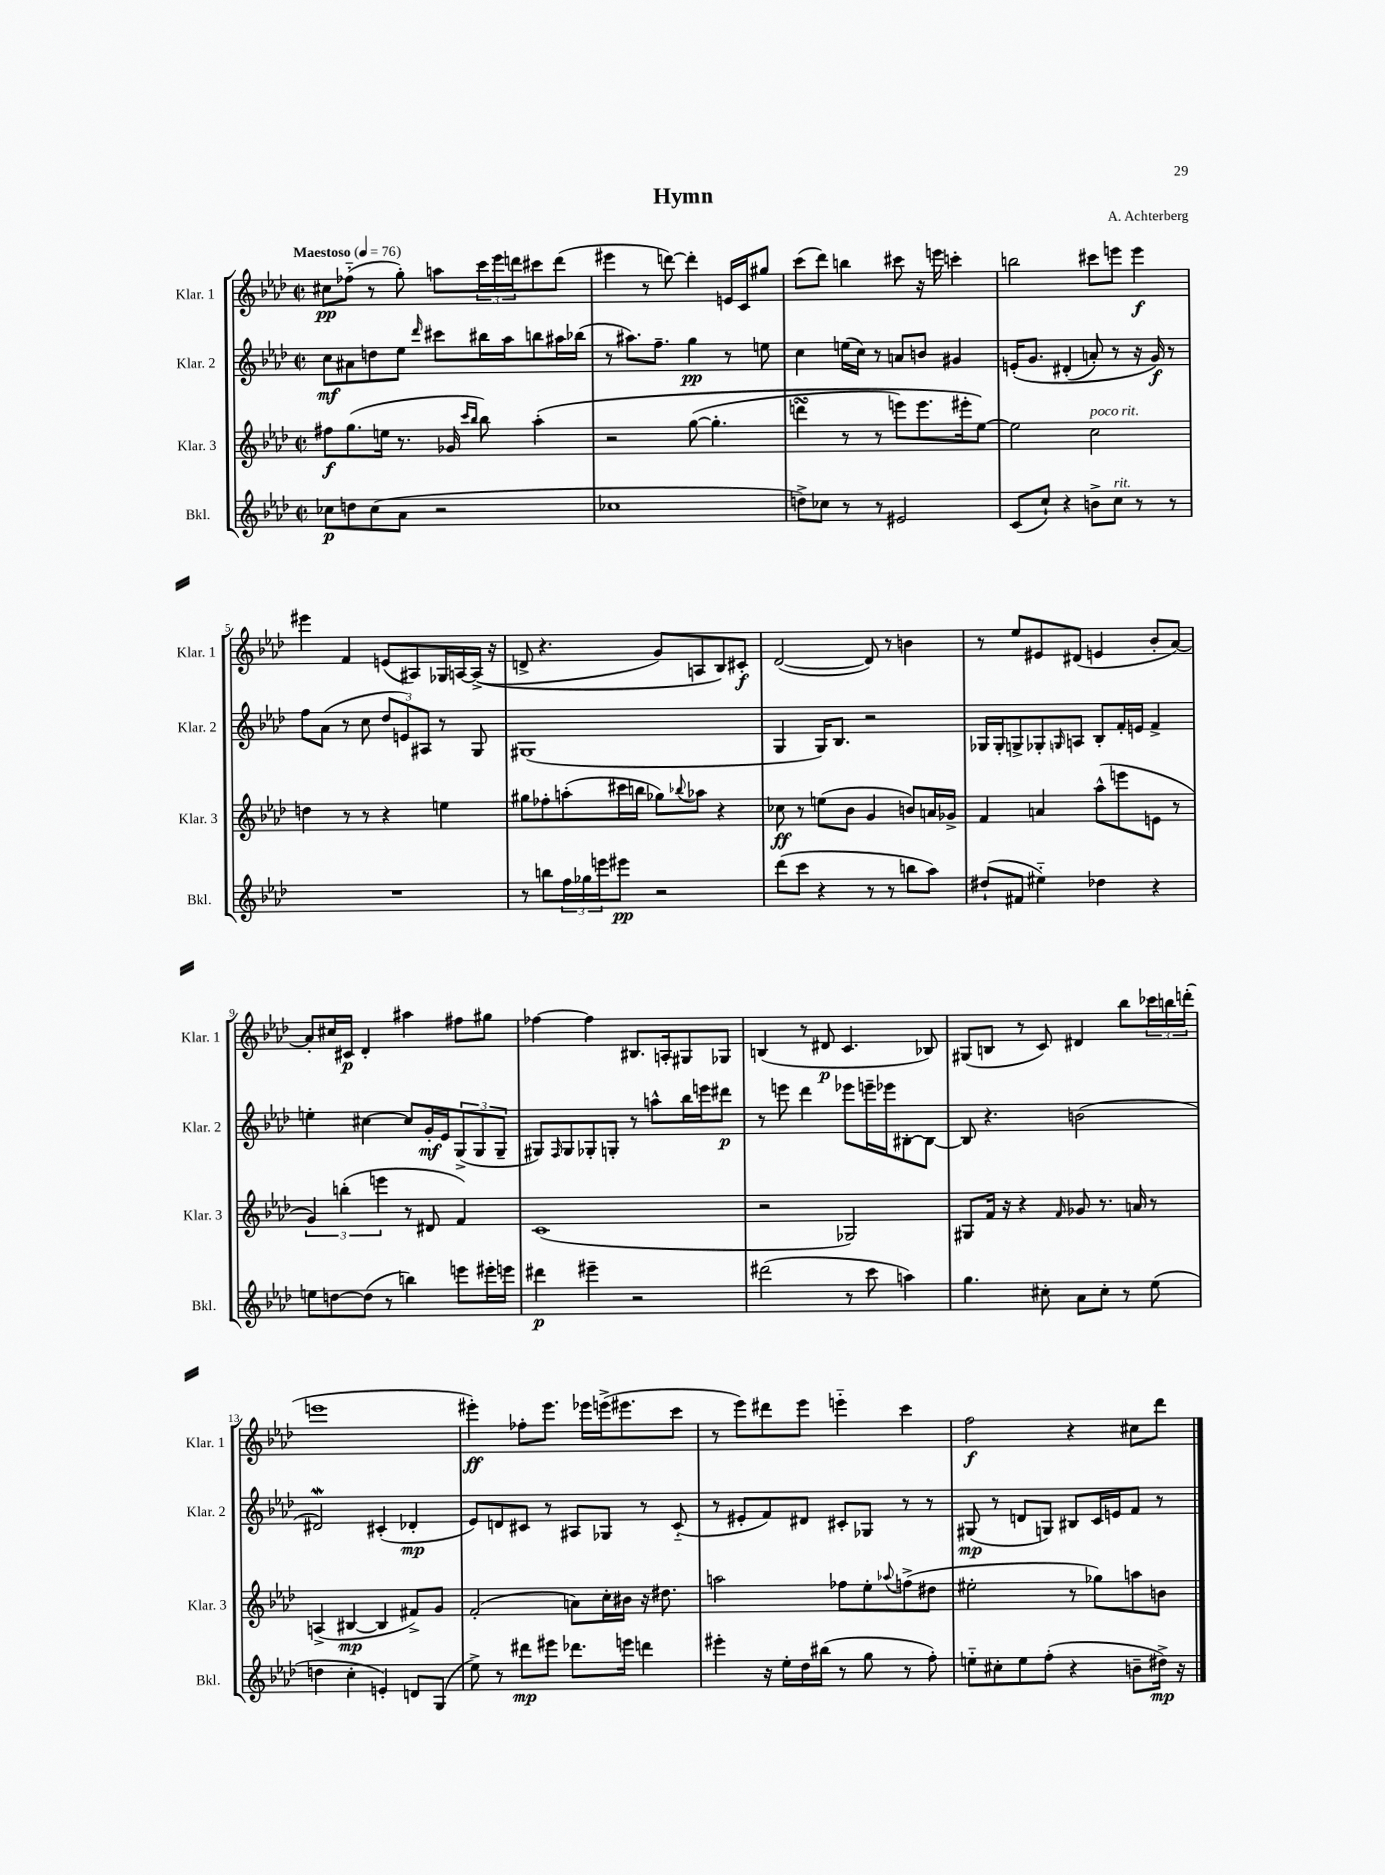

**kern	**kern	**kern	**kern
*staff4	*staff3	*staff2	*staff1
*clefG2	*clefG2	*clefG2	*clefG2
*k[b-e-a-d-]	*k[b-e-a-d-]	*k[b-e-a-d-]	*k[b-e-a-d-]
*M2/2	*M2/2	*M2/2	*M2/2
*met(c|)	*met(c|)	*met(c|)	*met(c|)
*MM76	*MM76	*MM76	*MM76
8cc-	8ff#	8cc	8cc#
8dd	(8.gg	8a#	(8ff-'~
(8cc-	.	8dd	8r
.	16ee	.	.
8a-	8.r	8ee-	8gg')
.	.	16qqddd-	.
2r	.	8ccc#	8aa
.	16g-	.	.
.	16qqccc	.	.
.	16qqbb-	.	.
.	8bb-)	16bb#	24ccc
.	.	.	24eee-
.	.	16aa-	.
.	.	.	24ddd
.	&(4aa-'	8bb	8ccc#
.	.	16aa#	(8ddd
.	.	(16bb-	.
=	=	=	=
1cc-	2r	8r	4eee#
.	.	8.aa#)	.
.	.	.	8r
.	.	8.ff~	.
.	.	.	[8ddd)
.	([8gg	4gg	4ddd']
.	4.gg']	.	.
.	.	8r	16e
.	.	.	16c
.	.	8ee	8gg#
=	=	=	=
8dd^)	4ddd	4cc	(8ccc
8cc-	.	.	8ddd-)
8r	8r	(16ee	4bb
.	.	16cc)	.
8r	8r	8r	.
2e#	8eee)	8a	8ccc#
.	8.eee	8b	16r
.	.	.	16eee
.	.	4g#	4ccc'
.	16eee#'	.	.
.	[8ee-&)	.	.
=	=	=	=
(8c	2ee-]	&(16e'	2bb
.	.	8.g	.
8cc`)	.	.	.
4r	.	(4d#'	.
8b^	2cc	8a')	8ccc#
8cc	.	8r	8eee
8r	.	16r	4eee
.	.	16g&)	.
8r	.	8r	.
=	=	=	=
1r	4dd	8ff	4eee#
.	.	(8a-	.
.	8r	8r	4f
.	8r	8cc	.
.	4r	12dd-	(8e
.	.	12e)	.
.	.	.	8A#)
.	.	12A#	.
.	4ee	8r	16G-
.	.	.	[16A
.	.	8G	&((16A^]
.	.	.	16r
=	=	=	=
8r	8gg#	(1G#	8d^
8bb	8ff-'	.	4.r
24ff	(8aa'	.	.
24gg-	.	.	.
24eee	.	.	.
8eee#	16ccc#	.	.
.	16bb	.	.
2r	8gg-)	.	8g)
.	8qqbb-	.	.
.	8aa-	.	8A
.	4r	.	8B-&)
.	.	.	8c#'
=	=	=	=
(8ddd-	8cc-	4G	([2d-
8ccc	8r	.	.
4r	(8ee	16G)	.
.	.	8.B-	.
.	8b-	.	.
8r	4g	2r	8d-])
8r	.	.	8r
8bb	8b)	.	4b
8aa-)	16a	.	.
.	16g-^	.	.
=	=	=	=
(8dd#`	4f	16G-	8r
.	.	16G-'	.
8f#	.	8G^	8ee-
4ee#'~)	4a	8G-'	8e#
.	.	16qqG	.
.	.	8A	(8d#
4dd-	(8aa-^^	8B-'	4e
.	8eee	16f'	.
.	.	16e	.
4r	8e	4f^	8b-'
.	8r	.	[8a-)
=	=	=	=
8ee	6g)	4ee'	8a-']
[8dd	.	.	16cc#
.	(6bb'	.	.
.	.	.	16c#
(8dd]	.	[4cc#	4d-'
.	6eee	.	.
8r	.	.	.
4bb)	8r	8cc#]	4aa#
.	8d#	16g'	.
.	.	16e-	.
8eee	4f)	(12G^	8ff#
.	.	12G	.
16eee#'	.	.	8gg#
.	.	12G~	.
16eee	.	.	.
=	=	=	=
4ddd#	(1c	8G#)	[4ff-
.	.	16qqF	.
.	.	8G#	.
4eee#~	.	8G-'	4ff-]
.	.	8G'	.
2r	.	8r	8.B#
.	.	8aa^^	.
.	.	.	16A'
.	.	16bb-	8G#
.	.	16eee	.
.	.	8ddd#	8G-
=	=	=	=
(2ddd#	2r	8r	(4B
.	.	8eee	.
.	.	4ddd-	8r
.	.	.	8d#
8r	2G-)	8eee-	4.c
8ccc	.	16eee~	.
.	.	16eee-	.
4aa)	.	[8B#'	.
.	.	8B#_	8B-)
=	=	=	=
4.gg	8G#	8B#]	(8G#
.	16f	4.r	8B
.	16r	.	.
.	4r	.	8r
8cc#'	.	.	8c)
.	16qqf	.	.
8a-	8g-	(2b	4d#
8cc#'	8.r	.	.
8r	.	.	8bb-
.	16a	.	.
(8ee-	8r	.	24ccc-
.	.	.	24bb
.	.	.	(24ddd'
=	=	=	=
4dd	(4A^	2d#)	1eee
4cc'	[4B#	.	.
4e')	4B#]	(4c#'	.
8d	8f#^)	4d-'	.
(8G	8g	.	.
=	=	=	=
8ee-^)	(2f'	8e-)	4eee#')
8r	.	8d	.
8ddd#	.	8c#	8ff-'
8eee#	.	8r	8.eee#
8.ddd-	8a)	8A#	.
.	.	.	16eee-
.	16cc'	8G-	(16eee^
16eee	16b#	.	8.eee#
4ddd	16r	8r	.
.	8.dd#	.	.
.	.	(8c#'~	8ccc
=	=	=	=
4eee#'	2aa	8r	8r
.	.	8e#'	8eee-)
16r	.	8f)	8ddd#
16ee-'	.	.	.
16dd-	.	8d#	8eee-
(16bb#	.	.	.
8r	8ff-	8c#'	4eee'~
8gg	8ee-'	8G-	.
.	8qqaa-	.	.
8r	(8ff^	8r	4ccc
8ff')	8dd#	8r	.
=	=	=	=
8ee'~	2ee#'	(8G#	2ff
8cc#'	.	8r	.
8ee	.	8d	.
(8ff'	.	8G)	.
4r	8r	8B#	4r
.	8gg-)	16c	.
.	.	16e	.
8b~	8aa	8f	8cc#
16dd#^)	8b	8r	8ddd-
16r	.	.	.
==	==	==	==
*-	*-	*-	*-
